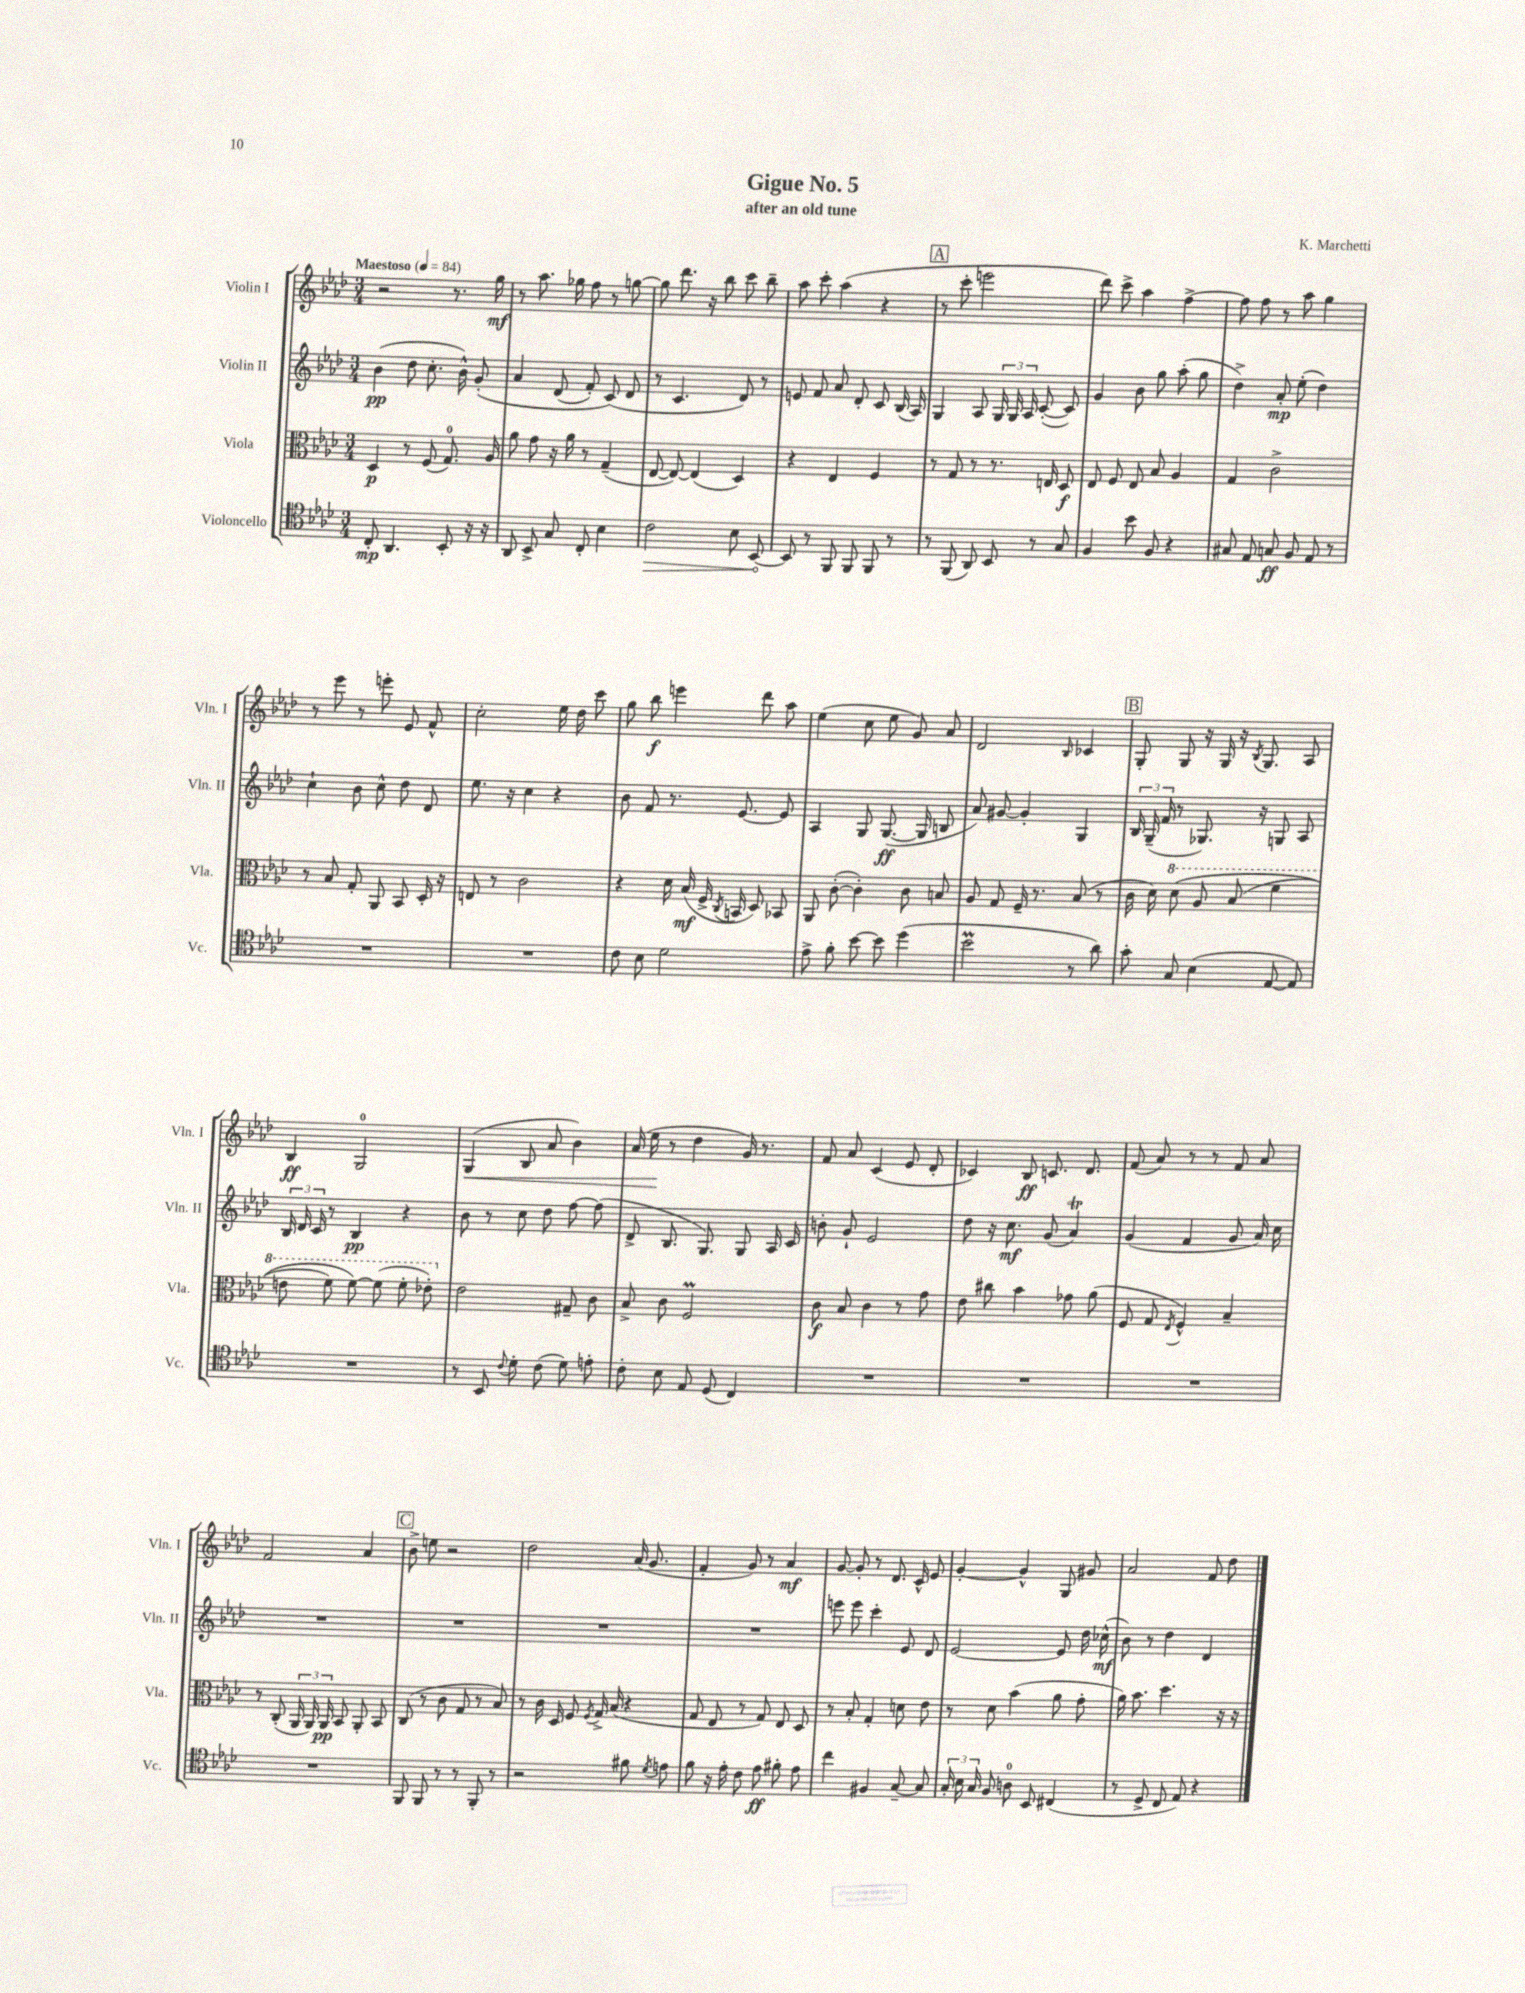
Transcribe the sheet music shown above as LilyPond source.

\header { title = "Gigue No. 5" composer = "K. Marchetti" subtitle = "after an old tune" }
<<
\new StaffGroup <<
\new Staff = "s0" \with { instrumentName = "Violin I" shortInstrumentName = "Vln. I" } {
    \clef treble \key aes \major \numericTimeSignature \time 3/4 \tempo "Maestoso" 4 = 84
    \autoBeamOff r2 r8. g''16\mf |
    r8 aes''8. ges''16 f''8 r8 g''8~ |
    g''8 des'''8. r16 bes''8 c'''8 bes''8-- |
    aes''8 c'''8-. aes''4( r4 |
    \mark \markup { \box "A" } r8 c'''8-. e'''2 |
    des'''8) c'''8-> aes''4 f''4~-> |
    f''8 f''8 r8 aes''8 g''4 |
    r8 ees'''8 r8 e'''8-. ees'8 f'8-^ |
    c''2-. ees''16 des''16 c'''8 |
    g''8 bes''8\f e'''4 des'''8 aes''8 |
    ees''4( c''8 ees''8 g'8) aes'8 |
    des'2 \grace { bes16 } ces'4 |
    \mark \markup { \box "B" } g8-. g8 r16 g16 r16 \acciaccatura { bes8 } g8. aes8 |
    bes4\ff g2-0 |
    g4\<( bes8 aes'8 bes'4) |
    aes'16( ees''16\! r8 des''4 g'16) r8. |
    f'8 aes'8 c'4( ees'8 des'8-. |
    ces'4) bes8\ff c'8. des'8. |
    f'8( aes'8) r8 r8 f'8 aes'8 |
    f'2 aes'4 |
    \mark \markup { \box "C" } bes'8-> e''8 r2 |
    des''2 aes'16( g'8. |
    f'4-. g'8) r8 aes'4\mf |
    g'8~ g'8-. r8 des'8. c'16-^ ees'8 |
    g'4~-. g'4-^ g8 gis'8 |
    aes'2 f'8 des''8 \bar "|." |
}
\new Staff = "s1" \with { instrumentName = "Violin II" shortInstrumentName = "Vln. II" } {
    \clef treble \key aes \major \numericTimeSignature \time 3/4
    \autoBeamOff bes'4\pp( des''8 c''8.-. bes'16-^) g'8-.\( |
    aes'4 des'8( f'8-.) c'8(\) des'8 |
    r8 c'4. des'8) r8 |
    e'8 f'8 aes'8 des'8-. c'8 bes16( aes16) |
    \mark \markup { \box "A" } g4 aes8 \tuplet 3/2 { g16 g16 aes16 } c'8~-.( c'8) |
    g'4 bes'8 g''8 aes''8-.( g''8 |
    des''4->) aes'8-.\mp ees''8-.( des''4) |
    c''4-! bes'8 c''8-^ des''8 des'8 |
    ees''8. r16 c''4 r4 |
    bes'8 f'8 r8. ees'8.~ ees'8 |
    aes4 g8 g8.~\ff( g16 b8 |
    aes'8) gis'8~ gis'4-. g4 |
    \mark \markup { \box "B" } \tuplet 3/2 { bes16 g16--( f'16 } r8 ges8.) r16 g8 aes8 |
    \tuplet 3/2 { bes16 des'16 c'16 } r8 bes4\pp r4 |
    bes'8 r8 c''8 des''8 f''8~ f''8( |
    des'8-> bes8. g8.) g8 aes16 c'16 |
    b'8-. g'8-! ees'2 |
    des''8 r16 c''8.\mf g'8( aes'4\trill) |
    g'4( f'4 g'8 aes'16) c''16 |
    R2. |
    \mark \markup { \box "C" } R2. |
    R2. |
    R2. |
    e'''8 e'''8 c'''4-. ees'8 des'8 |
    ees'2~ ees'8 des''16 ces''16-^\mf( |
    bes'8) r8 des''4 des'4 \bar "|." |
}
\new Staff = "s2" \with { instrumentName = "Viola" shortInstrumentName = "Vla." } {
    \clef alto \key aes \major \numericTimeSignature \time 3/4
    \autoBeamOff des4\p r8 f8( g8.-0) aes16 |
    aes'8 g'8 r16 aes'16 r8 g4--( |
    ees8~ ees8~) ees4( des4) |
    r4 ees4 f4 |
    \mark \markup { \box "A" } r8 g8 r8 r8. e16 des8\f |
    ees8 f8 ees8 bes8 aes4 |
    g4 c'2-> |
    r8 bes8 g8-. aes,8 bes,8 des16-. r16 |
    e8 r8 c'2 |
    r4 des'16 bes16\mf( f16-> \acciaccatura { c8 } b,16 des8) bes,8 |
    aes,8 c'8~-.( c'4-.) c'8 b8 |
    aes8 g8 f16-- r8. bes8( r8 |
    \mark \markup { \box "B" } c'16 des'16) \ottava #1 des''8\( aes'8 bes'8( f''4 |
    e''8 f''8) f''8~\) f''8( f''8-. ees''8-.) \ottava #0 |
    ees'2 gis8-- c'8 |
    bes8-> c'8 f2\prall |
    c'8\f bes8 c'4 r8 g'8 |
    ees'8 cis''8 bes'4 ges'8 aes'8( |
    f8 g8 \acciaccatura { ees8 } f4-^) bes4-- |
    r8 c8-.( \tuplet 3/2 { aes,16 aes,16) aes,16\pp } bes,8 aes,8-. bes,8 |
    \mark \markup { \box "C" } c8( r8 c'8 g8 r8 bes8) |
    r8 c'16 des16 f8 \acciaccatura { f8 } g16-> bes16( r4 |
    g8 ees8 r8 g8) ees8 des8 |
    r8 bes8-. g4-. d'8 ees'8 |
    r8 des'8 bes'4( aes'8 g'8-. |
    aes'16) bes'8. des''4. r16 r16 \bar "|." |
}
\new Staff = "s3" \with { instrumentName = "Violoncello" shortInstrumentName = "Vc." } {
    \clef tenor \key aes \major \numericTimeSignature \time 3/4
    \autoBeamOff c8-.\mp aes,4. bes,8-. r16 r16 |
    aes,8 bes,8-> g8 c8-. bes4 |
    \once \override Hairpin.circled-tip = ##t c'2\> bes8 bes,8~\! |
    bes,8 r8 f,8 f,8 f,8 r8 |
    \mark \markup { \box "A" } r8 f,8( aes,8) bes,8 r8 g8 |
    f4 bes'8 f8 r4 |
    gis8 ees8 g8\ff f8 ees8 r8 |
    R2. |
    R2. |
    c'8 bes8 des'2 |
    ees'8-> f'8-. bes'8~ bes'8 des''4( |
    bes'2\prall r8 aes'8) |
    \mark \markup { \box "B" } g'8-. g8 bes4( ees8~ ees8) |
    R2. |
    r8 bes,8 \appoggiatura { c'8 } des'8-. c'8( des'8) e'8-. |
    c'8-. bes8 ees8 des8( c4) |
    R2. |
    R2. |
    R2. |
    R2. |
    \mark \markup { \box "C" } f,8 f,8 r8 r8 f,8-. r8 |
    r2 fis'8 \acciaccatura { des'8 } e'8 |
    f'8 r16 ees'16-. c'8 ees'8\ff fis'8-. ees'8 |
    c''4 fis4 g8~-- g8 |
    \tuplet 3/2 { g16-. bes16 g16 } f8 a8-0 bes,8 cis4( |
    r8 des8-> c8 ees8) r4 \bar "|." |
}
>>
>>
\layout { \context { \Score \remove "Bar_number_engraver" } }
